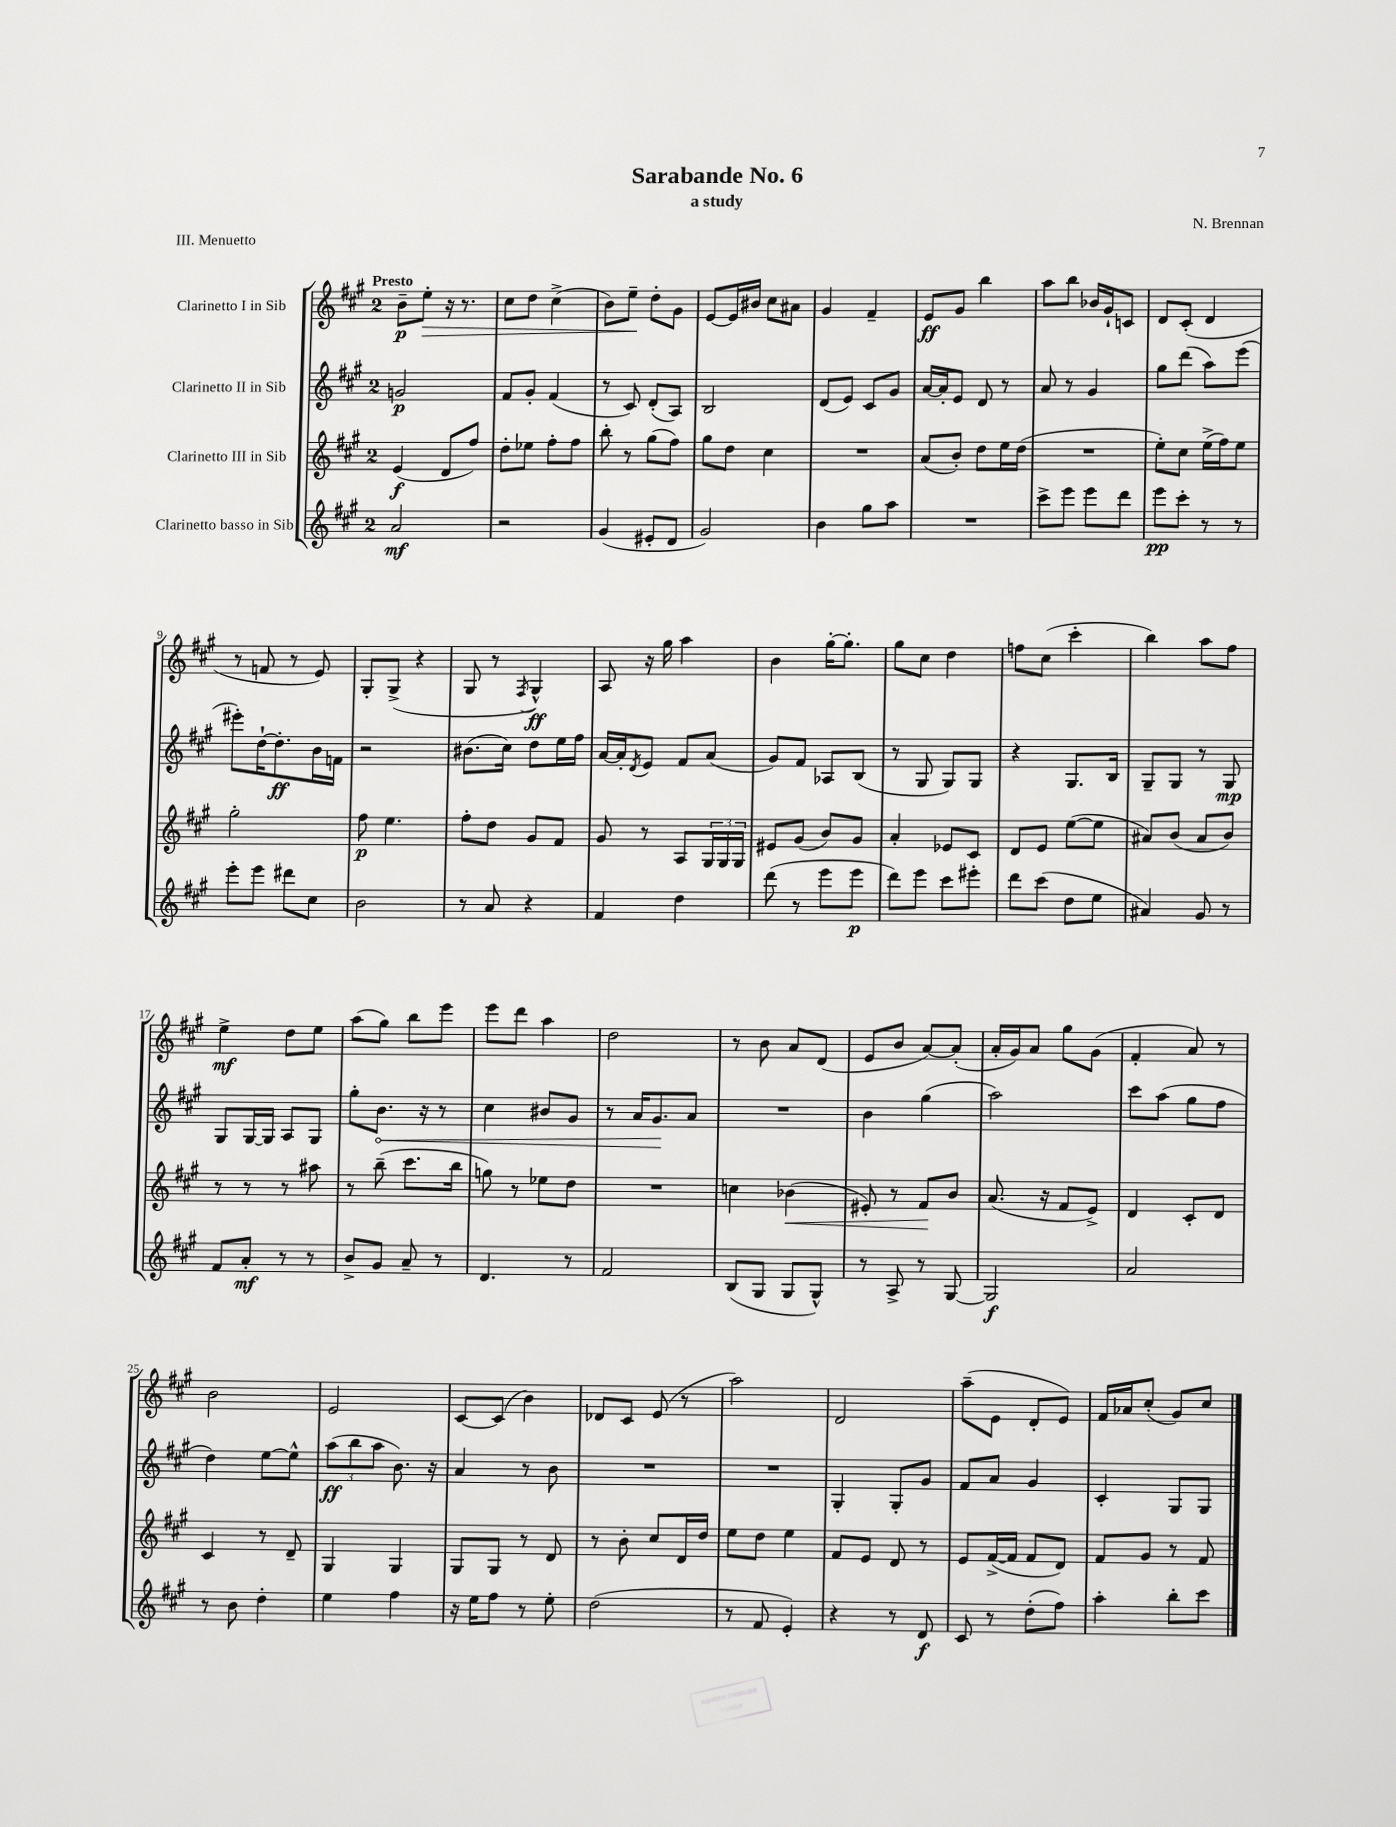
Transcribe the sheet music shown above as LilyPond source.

\header { title = "Sarabande No. 6" composer = "N. Brennan" subtitle = "a study" piece = "III. Menuetto" }
<<
\new StaffGroup <<
\new Staff = "s0" \with { instrumentName = "Clarinetto I in Sib" } {
    \clef treble \key a \major \once \override Staff.TimeSignature.style = #'single-digit \time 2/4 \tempo "Presto"
    b'8--\p e''8-.\> r16 r8. |
    cis''8 d''8 cis''4->( |
    b'8) e''8--\! d''8-. gis'8 |
    e'8~ e'16 bis'16 cis''8 ais'8 |
    gis'4 fis'4-- |
    e'8\ff gis'8 b''4 |
    a''8 b''8 bes'16 gis'16-! c'8 |
    d'8 cis'8-.( d'4 |
    r8 f'8 r8 e'8) |
    gis8-. gis8->( r4 |
    gis8 r8 \acciaccatura { fis8 } gis4-^\ff) |
    a8 r16 gis''16 a''4 |
    b'4 gis''16~-. gis''8.-. |
    gis''8 cis''8 d''4 |
    f''8 cis''8( cis'''4-. |
    b''4) a''8 fis''8 |
    e''4->\mf d''8 e''8 |
    a''8( gis''8) b''8 e'''8 |
    e'''8 d'''8 a''4 |
    d''2 |
    r8 b'8 a'8 d'8( |
    e'8 b'8 a'8~) a'8-.( |
    a'16-. gis'16) a'8 gis''8 gis'8( |
    fis'4-. a'8) r8 |
    b'2 |
    e'2 |
    cis'8~ cis'8( b'4) |
    des'8 cis'8 e'8( r8 |
    a''2) |
    d'2 |
    a''8--( e'8 d'8-. e'8) |
    fis'16 aes'16 cis''8-.( gis'8) cis''8 \bar "|." |
}
\new Staff = "s1" \with { instrumentName = "Clarinetto II in Sib" } {
    \clef treble \key a \major \once \override Staff.TimeSignature.style = #'single-digit \time 2/4
    g'2\p |
    fis'8 gis'8-. fis'4( |
    r8 cis'8) d'8-.( a8) |
    b2 |
    d'8( e'8) cis'8 gis'8 |
    a'16~ a'16-. e'8 d'8 r8 |
    a'8 r8 gis'4 |
    gis''8 d'''8( a''8) e'''8( |
    eis'''8-.) d''16~-! d''8.-.\ff b'16 f'16 |
    r2 |
    bis'8.( cis''16) d''8 e''16 fis''16 |
    a'16~ a'16-. \acciaccatura { d'8 } e'8 fis'8 a'8( |
    gis'8) fis'8 aes8 b8( |
    r8 gis8 gis8) gis8 |
    r4 gis8. b16 |
    gis8-- gis8 r8 gis8\mp |
    gis8 gis16~ gis16 a8 gis8 |
    gis''8-. \once \override Hairpin.circled-tip = ##t b'8.\< r16 r8 |
    cis''4 bis'8 gis'8 |
    r8 a'16 gis'8.\! a'8 |
    R2 |
    b'4 gis''4( |
    a''2) |
    cis'''8 a''8( gis''8 fis''8 |
    d''4) e''8~ e''8-^ |
    \tuplet 3/2 { a''8\ff( b''8 a''8 } b'8.) r16 |
    a'4 r8 b'8 |
    R2 |
    R2 |
    gis4-. gis8-. gis'8 |
    fis'8 a'8 gis'4 |
    cis'4-. gis8 gis8 \bar "|." |
}
\new Staff = "s2" \with { instrumentName = "Clarinetto III in Sib" } {
    \clef treble \key a \major \once \override Staff.TimeSignature.style = #'single-digit \time 2/4
    e'4\f( d'8 fis''8) |
    d''8-. ees''8 fis''8-. fis''8 |
    b''8-. r8 gis''8( fis''8) |
    gis''8 d''8 cis''4 |
    R2 |
    a'8( b'8-.) d''8 e''16 d''16( |
    R2 |
    e''8-.) cis''8 e''16->( fis''16) e''8 |
    gis''2-. |
    fis''8\p e''4. |
    fis''8-. d''8 gis'8 fis'8 |
    gis'8 r8 a8 \tuplet 3/2 { gis16 gis16 gis16 } |
    eis'8 gis'8( b'8) gis'8 |
    a'4-. ees'8 cis'8 |
    d'8 e'8 e''8~( e''8 |
    ais'8) b'8( ais'8 b'8) |
    r8 r8 r8 ais''8 |
    r8 b''8--( cis'''8. b''16 |
    g''8) r8 ees''8 d''8 |
    R2 |
    c''4 bes'4\<( |
    eis'8-.) r8 fis'8\! b'8 |
    a'8.( r16 fis'8 e'8->) |
    d'4 cis'8-. d'8 |
    cis'4 r8 d'8-- |
    gis4 gis4 |
    gis8 gis8 r8 d'8 |
    r8 b'8-. cis''8 d'16 d''16 |
    e''8 d''8 e''4 |
    fis'8 e'8 d'8 r8 |
    e'8 fis'16~->( fis'16 fis'8 d'8) |
    fis'8 gis'8 r8 fis'8 \bar "|." |
}
\new Staff = "s3" \with { instrumentName = "Clarinetto basso in Sib" } {
    \clef treble \key a \major \once \override Staff.TimeSignature.style = #'single-digit \time 2/4
    a'2\mf |
    r2 |
    gis'4( eis'8-. d'8 |
    gis'2) |
    b'4 gis''8 a''8 |
    R2 |
    cis'''8-> e'''8 e'''8 d'''8 |
    e'''8\pp cis'''8-. r8 r8 |
    e'''8-. e'''8 dis'''8 cis''8 |
    b'2 |
    r8 a'8 r4 |
    fis'4 d''4 |
    d'''8( r8 e'''8 e'''8\p |
    d'''8) e'''8 cis'''8 eis'''8-. |
    d'''8 cis'''8( d''8 e''8 |
    ais'4) gis'8 r8 |
    fis'8 a'8-.\mf r8 r8 |
    b'8-> gis'8 a'8-- r8 |
    d'4. r8 |
    fis'2 |
    b8( gis8 gis8 gis8-^) |
    r8 a8-> r8 gis8~ |
    gis2\f |
    a'2 |
    r8 b'8 d''4-. |
    e''4 fis''4 |
    r16 e''16 fis''8 r8 e''8-. |
    d''2( |
    r8 fis'8 e'4-.) |
    r4 r8 d'8\f |
    cis'8 r8 d''8-.( fis''8) |
    a''4-. b''8-. cis'''8 \bar "|." |
}
>>
>>
